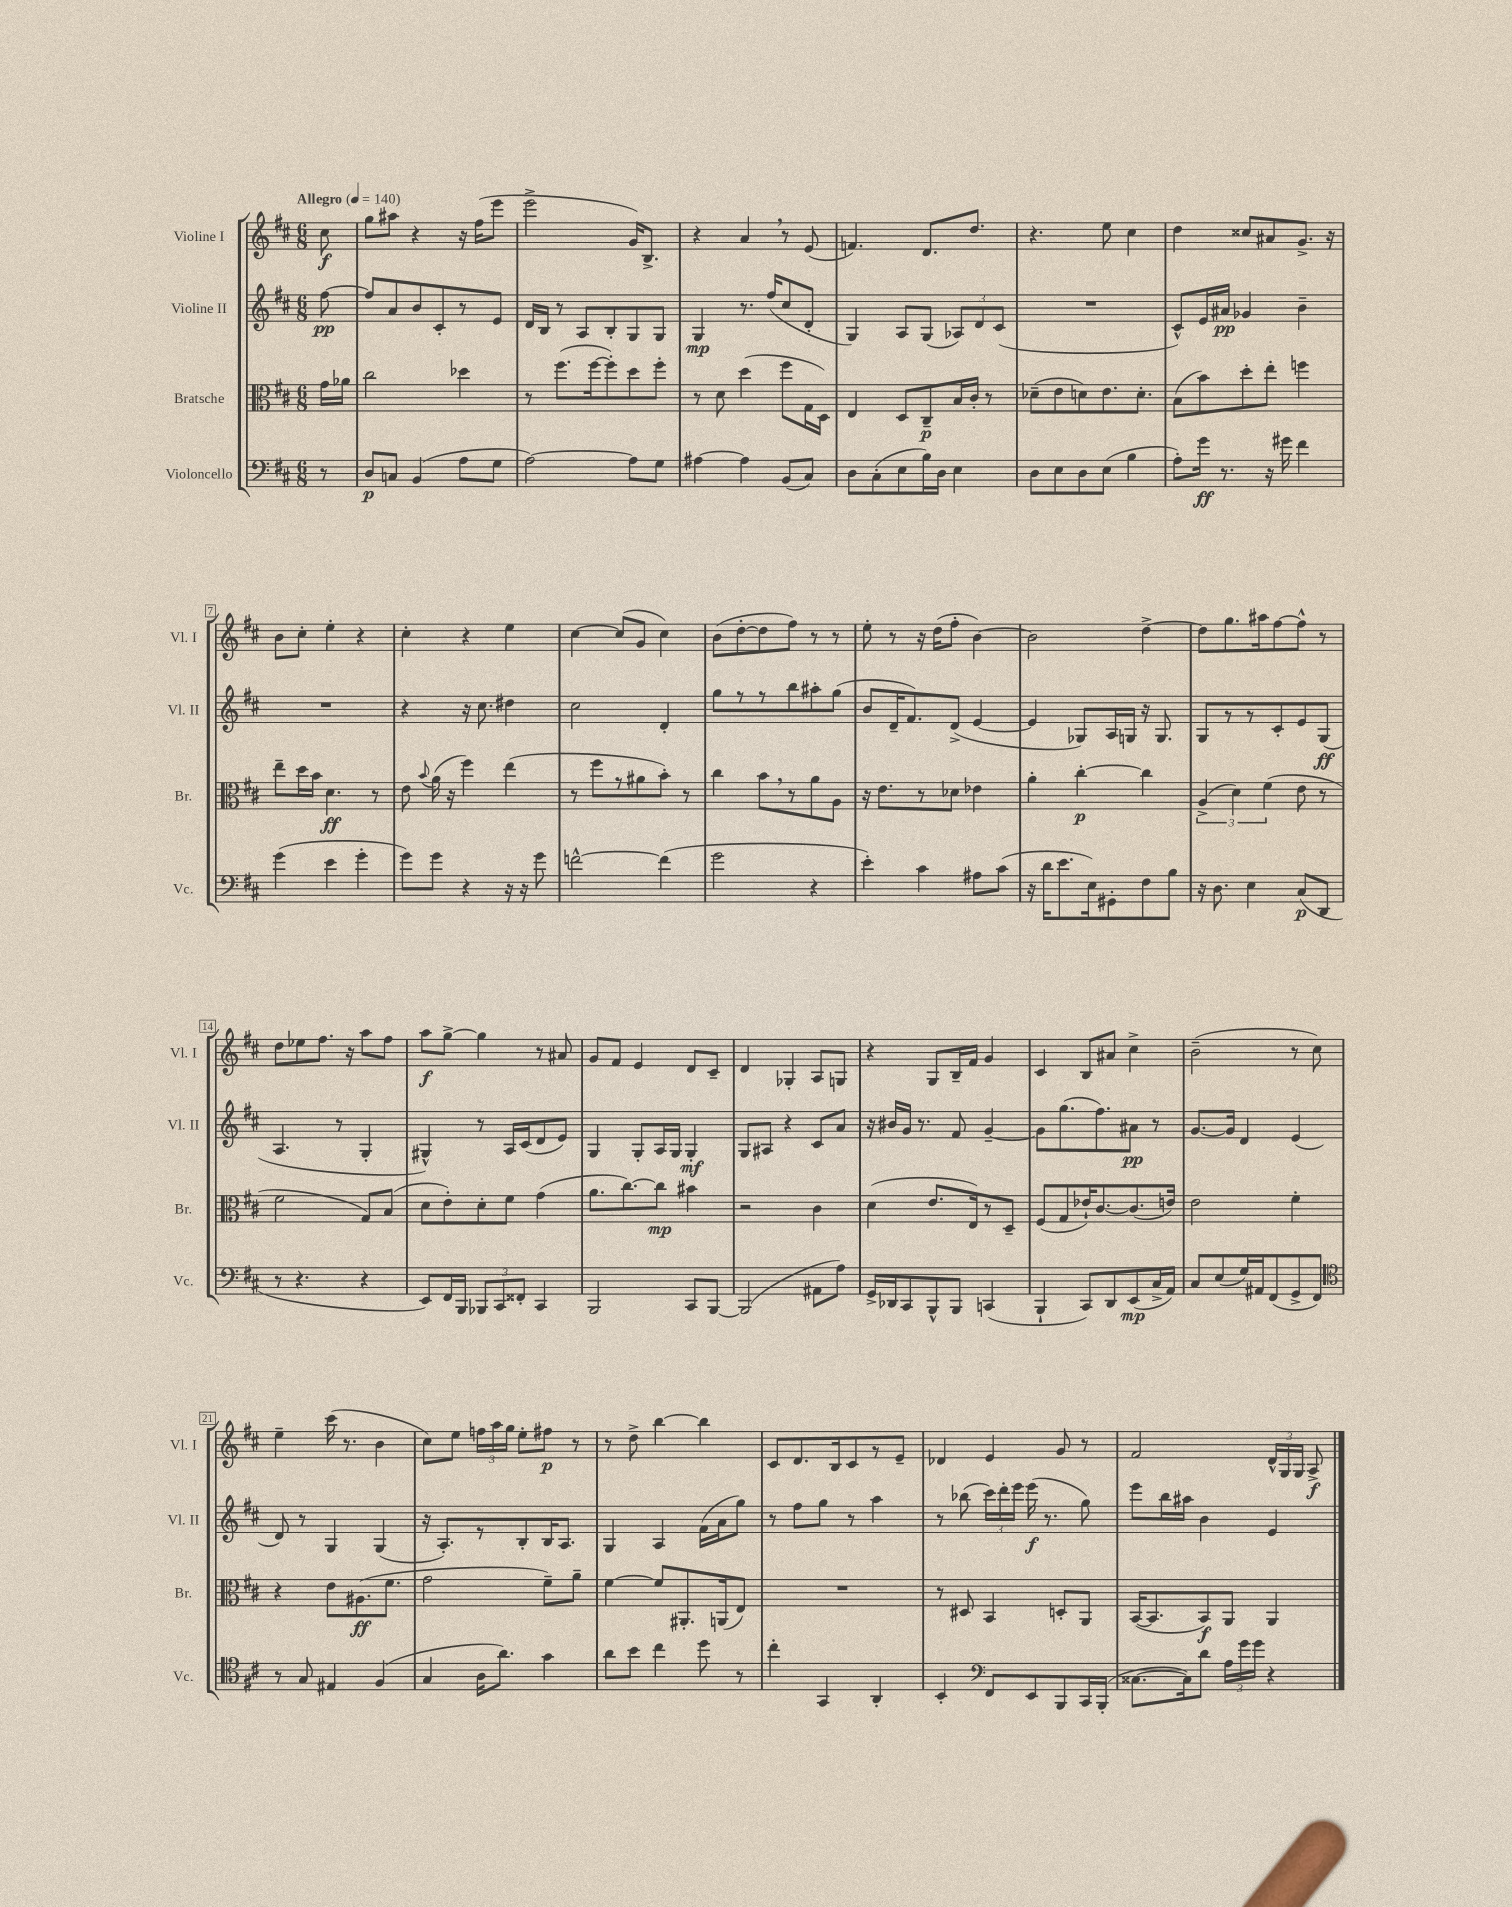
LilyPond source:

<<
\new StaffGroup <<
\new Staff = "s0" \with { instrumentName = "Violine I" shortInstrumentName = "Vl. I" } {
    \clef treble \key d \major \numericTimeSignature \time 6/8 \partial 8 \tempo "Allegro" 4 = 140
    \autoBeamOff cis''8\f |
    g''8[ ais''8] r4 r16 fis''16[( e'''8] |
    e'''2-> g'16[) b8.]-> |
    r4 a'4 \breathe r8 e'8( |
    f'4.) d'8.[ d''8.] |
    r4. e''8 cis''4 |
    d''4 cisis''8[ ais'8 g'8.]-> r16 |
    b'8[ cis''8]-. e''4-. r4 |
    cis''4-. r4 e''4 |
    cis''4~ cis''8[( g'8] cis''4) |
    b'8[( d''8~-. d''8 fis''8]) r8 r8 |
    e''8-. r8 r16 d''16[( fis''8]-. b'4~) |
    b'2 d''4~-> |
    d''8[ g''8. ais''16 fis''8~ fis''8]-^ r8 |
    d''8[ ees''8 fis''8.] r16 a''8[ fis''8] |
    a''8[\f g''8]~-> g''4 r8 ais'8 |
    g'8[ fis'8] e'4 d'8[ cis'8]-- |
    d'4 ges4-. a8[ g8] |
    r4 g8[ b16-- fis'16] g'4 |
    cis'4 b8[ ais'8] cis''4-> |
    b'2--( r8 cis''8) |
    e''4-- cis'''16( r8. b'4 |
    cis''8[) e''8] \tuplet 3/2 { f''16[ a''16 g''16] } e''8[-. fis''8]\p r8 |
    r8 d''8-> b''4~ b''4 |
    cis'8[ d'8. b16 cis'8 r8 e'8]-- |
    des'4 e'4 g'8 r8 |
    fis'2 \tuplet 3/2 { d'16[-^ g16 g16] } a8->\f \bar "|." |
}
\new Staff = "s1" \with { instrumentName = "Violine II" shortInstrumentName = "Vl. II" } {
    \clef treble \key d \major \numericTimeSignature \time 6/8 \partial 8
    \autoBeamOff fis''8~\pp |
    fis''8[ a'8 b'8 cis'8-. r8 e'8] |
    d'16[ b16] r8 a8[ b8-. g8 g8] |
    g4\mp r8. fis''16[( cis''8 d'8]-. |
    g4) a8[ g8]( \tuplet 3/2 { aes8[) d'8 cis'8]( } |
    R2. |
    cis'8[-^) e'16 ais'16]\pp ges'4 b'4-- |
    R2. |
    r4 r16 cis''8. dis''4 |
    cis''2 d'4-. |
    g''8[ r8 r8 b''8 ais''8-. g''8]( |
    b'8[ d'16-- fis'8.) d'8]->( e'4~ |
    e'4 ges8[) a16 g16] r16 g8. |
    g8[ r8 r8 cis'8-. e'8 g8]\ff( |
    a4. r8 g4-. |
    gis4-^) r8 a16[ cis'16( d'8 e'8]) |
    g4 g8[-. a16 g16] g4-.\mf |
    g8[ ais8] r4 cis'8[ a'8] |
    r16 bis'16[ g'16] r8. fis'8 g'4~-- |
    g'8[ g''8.( fis''8.) ais'8]\pp r8 |
    g'8.[~ g'16] d'4 e'4( |
    d'8) r8 g4 g4( |
    r16 a8.[-.) r8 b8-. b16 a8.] |
    g4 a4 fis'16[( a'16 g''8]) |
    r8 fis''8[ g''8] r8 a''4 |
    r8 bes''8( \tuplet 3/2 { cis'''16[) d'''16-. e'''16] } e'''16\f( r8. g''8) |
    e'''8[ b''16 ais''16] b'4 e'4 \bar "|." |
}
\new Staff = "s2" \with { instrumentName = "Bratsche" shortInstrumentName = "Br." } {
    \clef alto \key d \major \numericTimeSignature \time 6/8 \partial 8
    \autoBeamOff g'16[ aes'16] |
    cis''2 des''4 |
    r8 fis''8.[( fis''16~ fis''8-.) d''8 fis''8]-. |
    r8 d'8 d''4( fis''8[ g16 d16]) |
    e4 d8[ cis8--\p b16 cis'16]-. r8 |
    des'8[--( e'8 d'8) e'8. d'8.]-. |
    b8[( b'8) d''8-. e''8]-. f''4 |
    e''8[-- d''16 b'16] d'4.\ff r8 |
    e'8 \appoggiatura { b'8 } a'16( r16 fis''4) e''4( |
    r8 fis''8[ r8 ais'8 b'8]-.) r8 |
    cis''4 b'8[ \breathe r8 a'8 a8] |
    r16 e'8.[ r8 des'8] ees'4 |
    a'4-. cis''4~-.\p cis''4 |
    \tuplet 3/2 { a4->( d'4) fis'4( } e'8 r8 |
    fis'2 g8[) b8]( |
    d'8[ e'8-.) d'8-. fis'8] g'4( |
    a'8.[ cis''8.~) cis''8]\mp bis'4 |
    r2 cis'4 |
    d'4( e'8.[ e16) r8 d8]-- |
    fis8[( g8 ees'16-!) cis'8.~ cis'8.( e'16]) |
    e'2 fis'4-. |
    r4 e'8[ ais8.\ff( fis'8.] |
    g'2 fis'8[--) a'8]-- |
    fis'4~ fis'8[ ais,8.-. a,16( e8]) |
    R2. |
    r8 dis8 b,4 d8[-. a,8] |
    b,16[~( b,8. b,8\f) a,8] a,4 \bar "|." |
}
\new Staff = "s3" \with { instrumentName = "Violoncello" shortInstrumentName = "Vc." } {
    \clef bass \key d \major \numericTimeSignature \time 6/8 \partial 8
    \autoBeamOff r8 |
    d8[\p c8] b,4( a8[ g8] |
    a2~) a8[ g8] |
    ais4~ ais4 b,8[( cis8]) |
    d8[ cis8-.( e8 b16) d16] e4 |
    d8[ e8 d8 e8]( b4 |
    a8[-.) g'16]\ff r8. r16 gis'16 fis'4 |
    g'4( e'4 g'4-. |
    g'8[) g'8] r4 r16 r16 g'8 |
    f'2~-^ f'4( |
    g'2 r4 |
    e'4-.) cis'4 ais8[ cis'8]( |
    r16 d'16[ e'8. e16) gis,8-. fis8 b8] |
    r16 d8. e4 cis8[\p( d,8] |
    r8 r4. r4 |
    e,8[) fis,16 b,,16] \tuplet 3/2 { bes,,8[ cis,8 fisis,8]-. } cis,4 |
    b,,2 cis,8[ b,,8]~ |
    b,,2( ais,8[ a8]) |
    g,16[-> des,16 cis,8 b,,8-^ b,,8] c,4( |
    b,,4-! cis,8[) d,8 e,8\mp( cis16-> a,16]) |
    cis8[ e8( g16) ais,16 fis,8( g,8-> fis,8]) |
    \clef tenor r8 g8 eis4 fis4( |
    g4 a16[ a'8.]) g'4 |
    a'8[ b'8] cis''4 d''8 r8 |
    cis''4-. g,4 a,4-. |
    b,4-. \clef bass fis,8[ e,8 b,,8 cis,16 b,,16]-.( |
    cisis8.[~ cisis16) d'8] \tuplet 3/2 { a16[ g'16 g'16] } r4 \bar "|." |
}
>>
>>
\layout { \context { \Score \override BarNumber.stencil = #(make-stencil-boxer 0.1 0.3 ly:text-interface::print) } }
